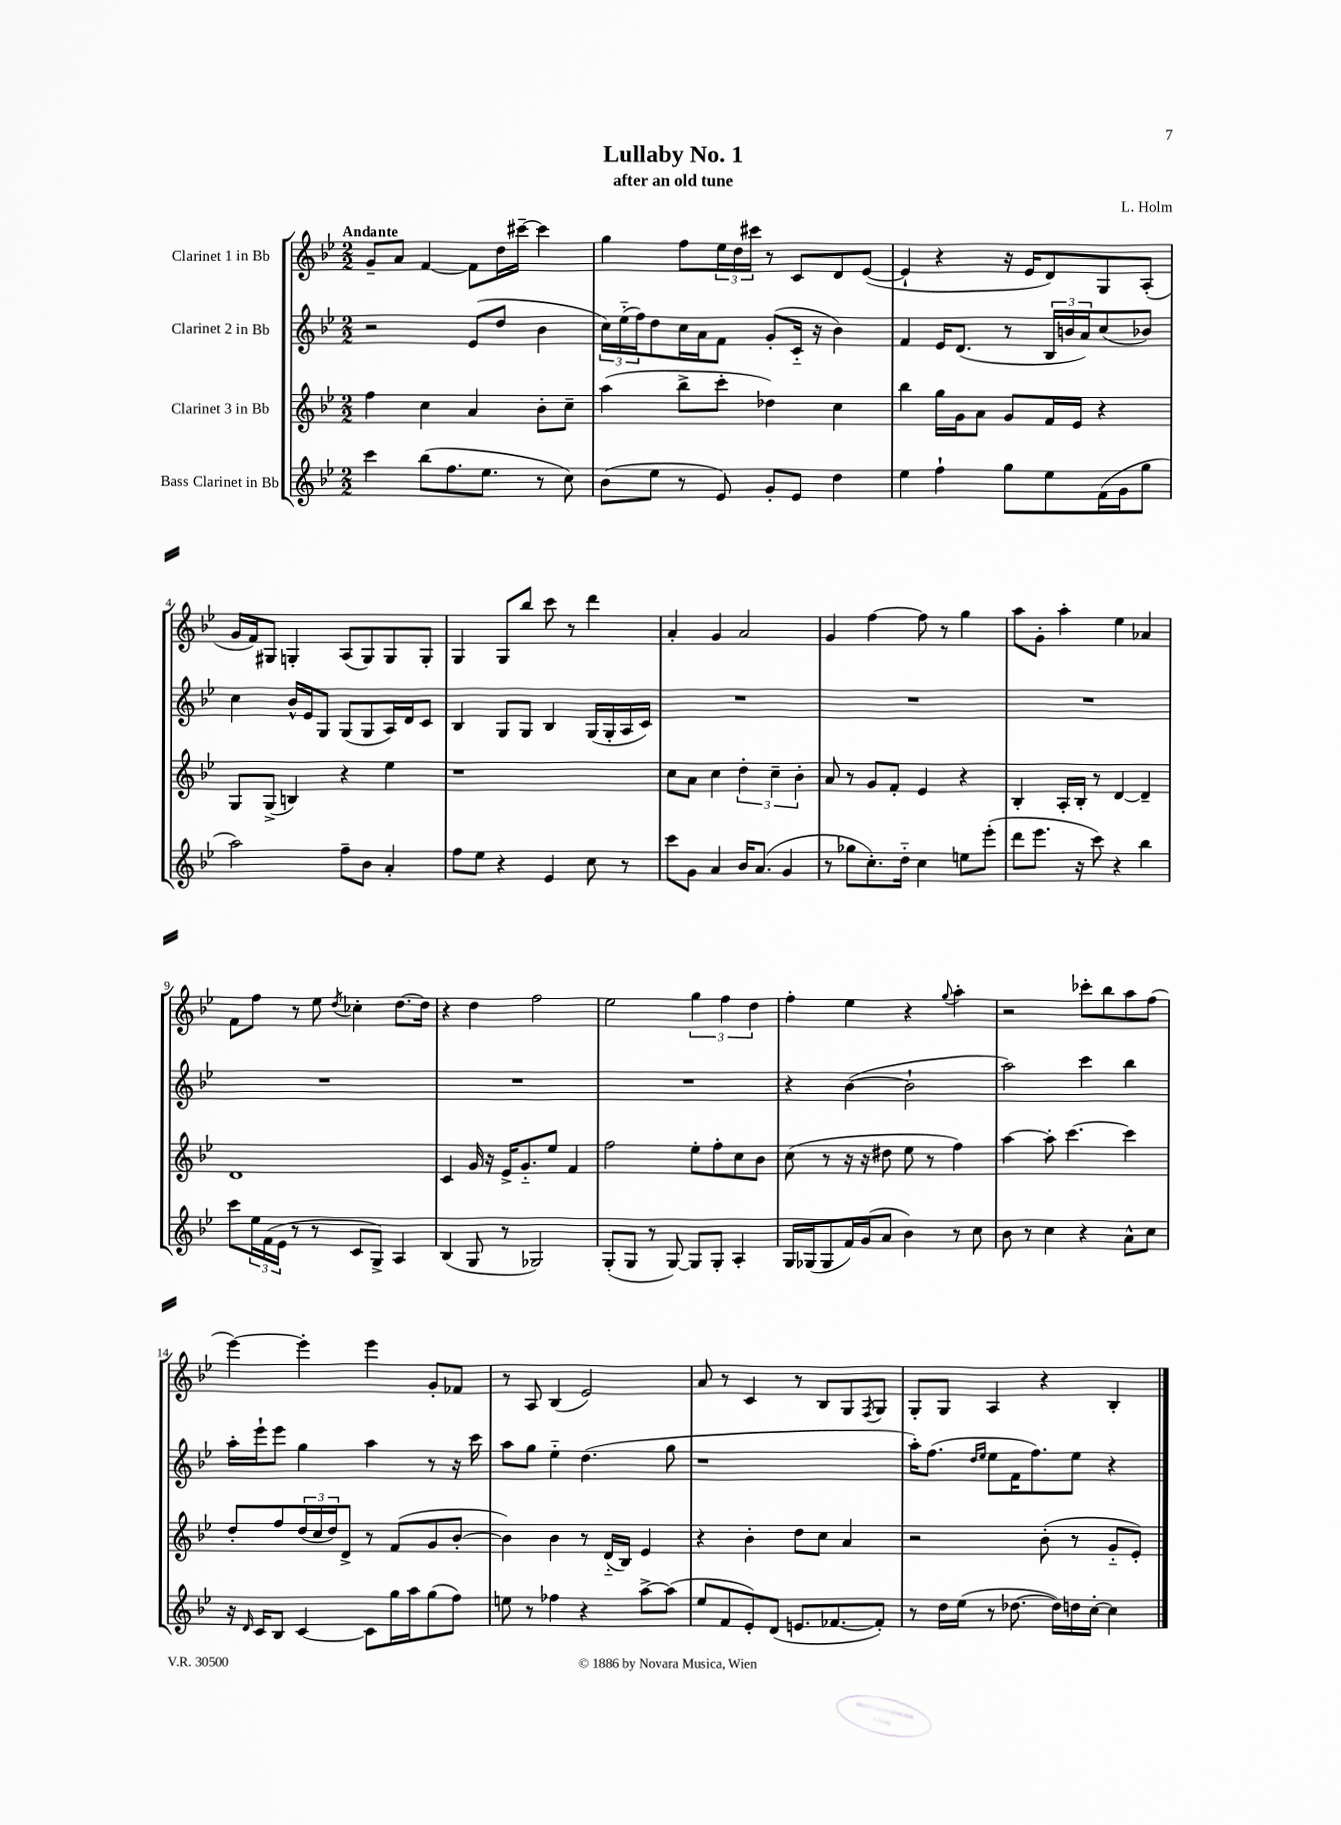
\header { title = "Lullaby No. 1" composer = "L. Holm" subtitle = "after an old tune" }
<<
\new StaffGroup <<
\new Staff = "s0" \with { instrumentName = "Clarinet 1 in Bb" } {
    \clef treble \key bes \major \numericTimeSignature \time 2/2 \tempo "Andante"
    g'8-- a'8 f'4~ f'8 d''16 cis'''16~-- cis'''4 |
    g''4 f''8 \tuplet 3/2 { ees''16 d''16 cis'''16 } r8 c'8 d'8 ees'8~( |
    ees'4-! r4 r16 ees'16 d'8) g8 a8-.( |
    g'16 f'16) gis8 g4-. a8( g8) g8 g8-. |
    g4 g8 bes''8 c'''8 r8 d'''4 |
    a'4-. g'4 a'2 |
    g'4 f''4~ f''8 r8 g''4 |
    a''8 g'8-. a''4-. ees''4 aes'4 |
    f'8 f''8 r8 ees''8 \acciaccatura { d''8 } ces''4-. d''8.~ d''16 |
    r4 d''4 f''2 |
    ees''2 \tuplet 3/2 { g''4 f''4 d''4 } |
    f''4-. ees''4 r4 \appoggiatura { g''8 } a''4-. |
    r2 ces'''8-. bes''8 a''8 f''8( |
    ees'''4~) ees'''4-. ees'''4 g'8-. fes'8 |
    r8 a8 bes4( ees'2) |
    a'8 r8 c'4 r8 bes8 g8 \acciaccatura { f8 } g8 |
    g8-. g8 a4 r4 bes4-. \bar "|." |
}
\new Staff = "s1" \with { instrumentName = "Clarinet 2 in Bb" } {
    \clef treble \key bes \major \numericTimeSignature \time 2/2
    r2 ees'8( d''8 bes'4 |
    \tuplet 3/2 { c''16) ees''16-_( f''16) } d''8 c''16 a'16 f'8 g'8-.( c'16-_ r16 bes'4) |
    f'4 ees'16 d'8.( r8 \tuplet 3/2 { bes16 b'16 a'16) } c''8( bes'8) |
    c''4 bes'16-^ ees'16 g8 g8( g8 a16) d'16 c'8 |
    bes4 g8 g8 bes4 g16( g16-. a16 c'16) |
    R1 |
    R1 |
    R1 |
    R1 |
    R1 |
    R1 |
    r4 bes'4~( bes'2-! |
    a''2) c'''4 bes''4 |
    a''16-. ees'''16-! ees'''8 g''4 a''4 r8 r16 c'''16 |
    a''8 g''8 ees''4-_ d''4.( g''8 |
    r1 |
    a''16-.) f''8.( \grace { d''16 ees''16 } ees''8 f'16 f''8.) ees''8 r4 \bar "|." |
}
\new Staff = "s2" \with { instrumentName = "Clarinet 3 in Bb" } {
    \clef treble \key bes \major \numericTimeSignature \time 2/2
    f''4 c''4 a'4 bes'8-. c''8-- |
    a''4( bes''8-> c'''8-. des''4) c''4 |
    bes''4 g''16 g'16 a'8 g'8 f'16 ees'16 r4 |
    g8 g8->( b4) r4 ees''4 |
    r1 |
    c''8 a'8 c''4 \tuplet 3/2 { d''4-. c''4-- bes'4-. } |
    a'8 r8 g'8 f'8-. ees'4 r4 |
    bes4-. a16-. bes16-. r8 d'4~ d'4-- |
    d'1 |
    c'4 g'16 r16 ees'16-> g'8.-_ ees''8 f'4 |
    f''2 ees''8-. f''8-. c''8 bes'8 |
    c''8( r8 r16 r16 dis''8 ees''8 r8 f''4) |
    a''4~ a''8-. c'''4.~ c'''4 |
    d''8-. f''8 \tuplet 3/2 { d''16( c''16 d''16) } d'8-> r8 f'8( g'8 bes'8~-. |
    bes'4) bes'4 r8 d'16-_( bes16) ees'4 |
    r4 bes'4-. d''8 c''8 a'4 |
    r2 bes'8-.( r8 g'8-_ ees'8-.) \bar "|." |
}
\new Staff = "s3" \with { instrumentName = "Bass Clarinet in Bb" } {
    \clef treble \key bes \major \numericTimeSignature \time 2/2
    c'''4 bes''8( f''8. ees''8. r8 c''8) |
    bes'8( ees''8 r8 ees'8) g'8-. ees'8 d''4 |
    ees''4 f''4-! g''8 ees''8 f'16( g'16 g''8 |
    a''2) f''8-- bes'8 a'4-. |
    f''8 ees''8 r4 ees'4 c''8 r8 |
    c'''8 g'8 a'4 bes'16 a'8.( g'4 |
    r8 ges''8 c''8.-.) d''16-_ c''4 e''8 ees'''8-.( |
    d'''8 ees'''8. r16 c'''8) r4 bes''4 |
    c'''8 \tuplet 3/2 { ees''16 f'16( ees'16 } r8 r8 c'8 g8->) a4 |
    bes4( g8 r8 ges2) |
    g8-.( g8 r8 g8~) g8 g8-. a4-. |
    g16 ges16( ges8 f'16) g'16( a'8 bes'4) r8 c''8 |
    bes'8 r8 c''4 r4 a'8-^ c''8 |
    r16 \grace { d'16 } c'16 bes8 c'4~ c'8 g''16 a''16 g''8( f''8) |
    e''8 r8 fes''4 r4 a''8~-> a''8( |
    ees''8 f'8 ees'8-.) d'8( e'8. fes'8.~ fes'8-.) |
    r8 d''16 ees''16( r8 des''8.~ des''16) d''16 c''16~-. c''4 \bar "|." |
}
>>
>>
